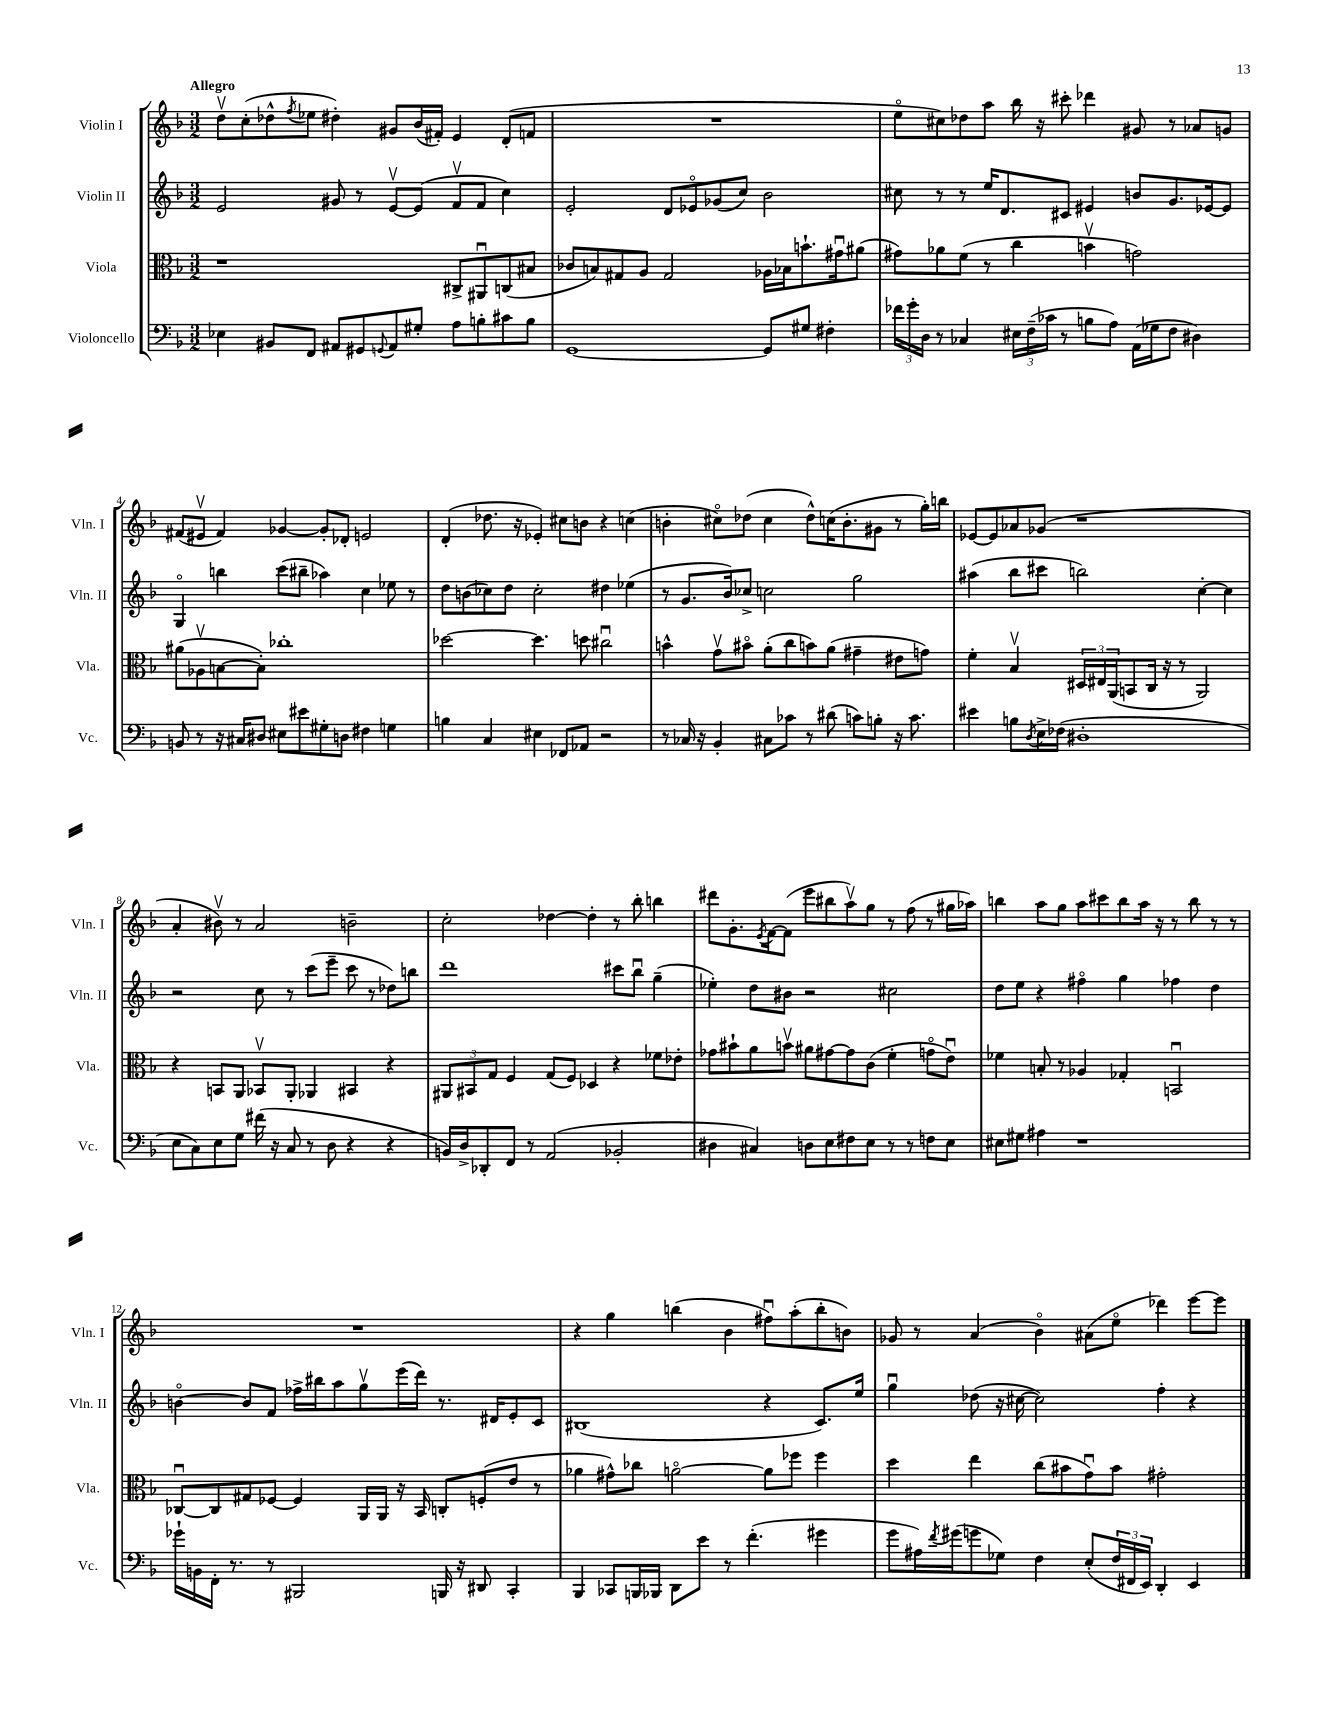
<<
\new StaffGroup <<
\new Staff = "s0" \with { instrumentName = "Violin I" shortInstrumentName = "Vln. I" } {
    \clef treble \key f \major \numericTimeSignature \time 3/2 \tempo "Allegro"
    d''8\upbow c''8-.( des''8-^ \acciaccatura { f''8 } ees''8 dis''4-.) gis'8 bes'16( fis'16-.) e'4 d'8-.( f'8 |
    R1. |
    e''8\flageolet cis''8) des''8 a''8 bes''16 r16 cis'''8-. des'''4 gis'8 r8 aes'8 g'8 |
    fis'8( eis'8\upbow fis'4) ges'4~ ges'8-. des'8-. e'2 |
    d'4-.( des''8. r16 ees'4-.) cis''8 b'8 r4 c''4( |
    b'4-. cis''8\flageolet) des''8( cis''4 des''8-^) c''16( b'8.-. gis'8 r8 g''16-.) b''16 |
    ees'8~ ees'8 aes'8 ges'8( r1 |
    a'4-. bis'8\upbow) r8 a'2 b'2-- |
    c''2-. des''4~ des''4-. r8 bes''8-. b''4 |
    dis'''8 g'8.-. \acciaccatura { e'8 } f'16~ f'8( e'''8 bis''8 a''8\upbow) g''8 r8 f''8( r8 gis''16 aes''16) |
    b''4 a''8 g''8 a''8 cis'''8 b''8 a''16 r16 r8 b''8 r8 r8 |
    R1. |
    r4 g''4 b''4( bes'4 fis''8\downbow) a''8-.( b''8-. b'8) |
    ges'8 r8 a'4( bes'4\flageolet) ais'8( e''8\flageolet des'''4) e'''8~ e'''8 \bar "|." |
}
\new Staff = "s1" \with { instrumentName = "Violin II" shortInstrumentName = "Vln. II" } {
    \clef treble \key f \major \numericTimeSignature \time 3/2
    e'2 gis'8 r8 e'8~\upbow e'8( f'8\upbow f'8 c''4) |
    e'2-. d'8 ees'8\flageolet ges'8( c''8) bes'2 |
    cis''8 r8 r8 e''16 d'8. cis'8 eis'4 b'8 g'8. ees'16~ ees'8 |
    g4\flageolet b''4 c'''8( bis''8-- aes''4) c''4 ees''8 r8 |
    d''8 b'8( ces''8) d''8 ces''2-. dis''4 ees''4( |
    r8 g'8. bes'16) ces''8-> c''2 g''2 |
    ais''4( bes''8 cis'''8 b''2) c''4~-. c''4 |
    r2 c''8 r8 c'''8( e'''8-- c'''8 r8 des''8) b''8 |
    d'''1 cis'''8 bes''8\downbow g''4--( |
    ees''4-.) d''8 bis'8 r2 cis''2 |
    d''8 e''8 r4 fis''4\flageolet g''4 fes''4 d''4 |
    b'4~\flageolet b'8 f'8 fes''16-> bis''16 a''8 g''8\upbow e'''16( d'''16) r8. dis'16 e'8-. c'8 |
    bis1( r4 c'8.) e''16 |
    g''4\downbow des''8( r16 cis''16~ cis''2) f''4-. r4 \bar "|." |
}
\new Staff = "s2" \with { instrumentName = "Viola" shortInstrumentName = "Vla." } {
    \clef alto \key f \major \numericTimeSignature \time 3/2
    r1 cis8-> ais,8\downbow c8( bis8 |
    ces'8 b8) gis8 a8 gis2 aes16 bes16 b'8.-! gis'16\downbow ais'8( |
    gis'8) aes'8 f'8( r8 c''4 b'4\upbow g'2) |
    ais'8( aes8\upbow b8~ b8-.) ces''1-. |
    des''2~ des''4. d''8 cis''2\downbow |
    b'4-^ g'8\upbow bis'8\flageolet a'8-.( c''8 b'8) a'8( gis'4-- eis'8 g'8) |
    f'4-. bes4\upbow \tuplet 3/2 { dis16 eis16 a,16( } b,8 c16 r16 r8 a,2) |
    r4 b,8 a,8 bes,8\upbow a,8-. aes,4 bis,4 r4 |
    \tuplet 3/2 { ais,8 bis,8 g8 } f4 g8( f8) des4 r4 fes'8 ees'8-. |
    ges'8 bis'8-! a'8 b'8\upbow ais'8 gis'8~ gis'8 c'8( f'4-. g'8\flageolet e'8\downbow) |
    fes'4 b8-. r8 aes4 ges4-. b,2\downbow |
    ces8~\downbow ces8 gis8 fes8~ fes4 a,16 a,16 r16 bes,16 c8-. f8-.( e'8 r8 |
    aes'4 gis'8-^) ces''8 a'2~\flageolet a'8 fes''8 fes''4 |
    d''4 e''4 c''8( bis'8 g'8\downbow) bis'8 gis'2-. \bar "|." |
}
\new Staff = "s3" \with { instrumentName = "Violoncello" shortInstrumentName = "Vc." } {
    \clef bass \key f \major \numericTimeSignature \time 3/2
    ees4 bis,8 f,8 ais,8 gis,8 \appoggiatura { g,8 } ais,8 gis8-. a8 b8-. cis'8 b8 |
    g,1~ g,8 gis8 fis4-. |
    \tuplet 3/2 { fes'16 g'16-. d16 } r8 ces4 \tuplet 3/2 { eis16 f16--( ces'16 } r8 b8 a8) a,16( ges16 f8 dis4) |
    b,8 r8 r16 cis16 dis8 eis8 eis'8 gis8-. d8 fis4 g4 |
    b4 c4 eis4 fes,8 aes,8 r2 |
    r8 ces16 r16 bes,4-. cis8 ces'8 r8 dis'8( c'8) b8-. r16 c'8. |
    eis'4 b8 \acciaccatura { d8 } e16-> fes16( dis1-. |
    e8 c8) e8 g8 fis'16( r16 c8 r8 d8 r4 r4 |
    b,16) d16-> des,8-. f,8 r8 a,2( bes,2-. |
    dis4 cis4) d8 e8 fis8 e8 r8 r8 f8 e8 |
    eis8 gis8 ais4 r1 |
    ges'16-! b,16 f,16-. r8. r8 bis,,2 b,,16 r16 dis,8 c,4-. |
    bes,,4 ces,8 b,,16 bes,,16 d,8 e'8 r8 f'4.-.( gis'4 |
    g'8 ais16) \acciaccatura { f'8 } gis'16( g'8 ges8) f4 e8-.( \tuplet 3/2 { f16 fis,16 e,16) } d,4-. e,4 \bar "|." |
}
>>
>>
